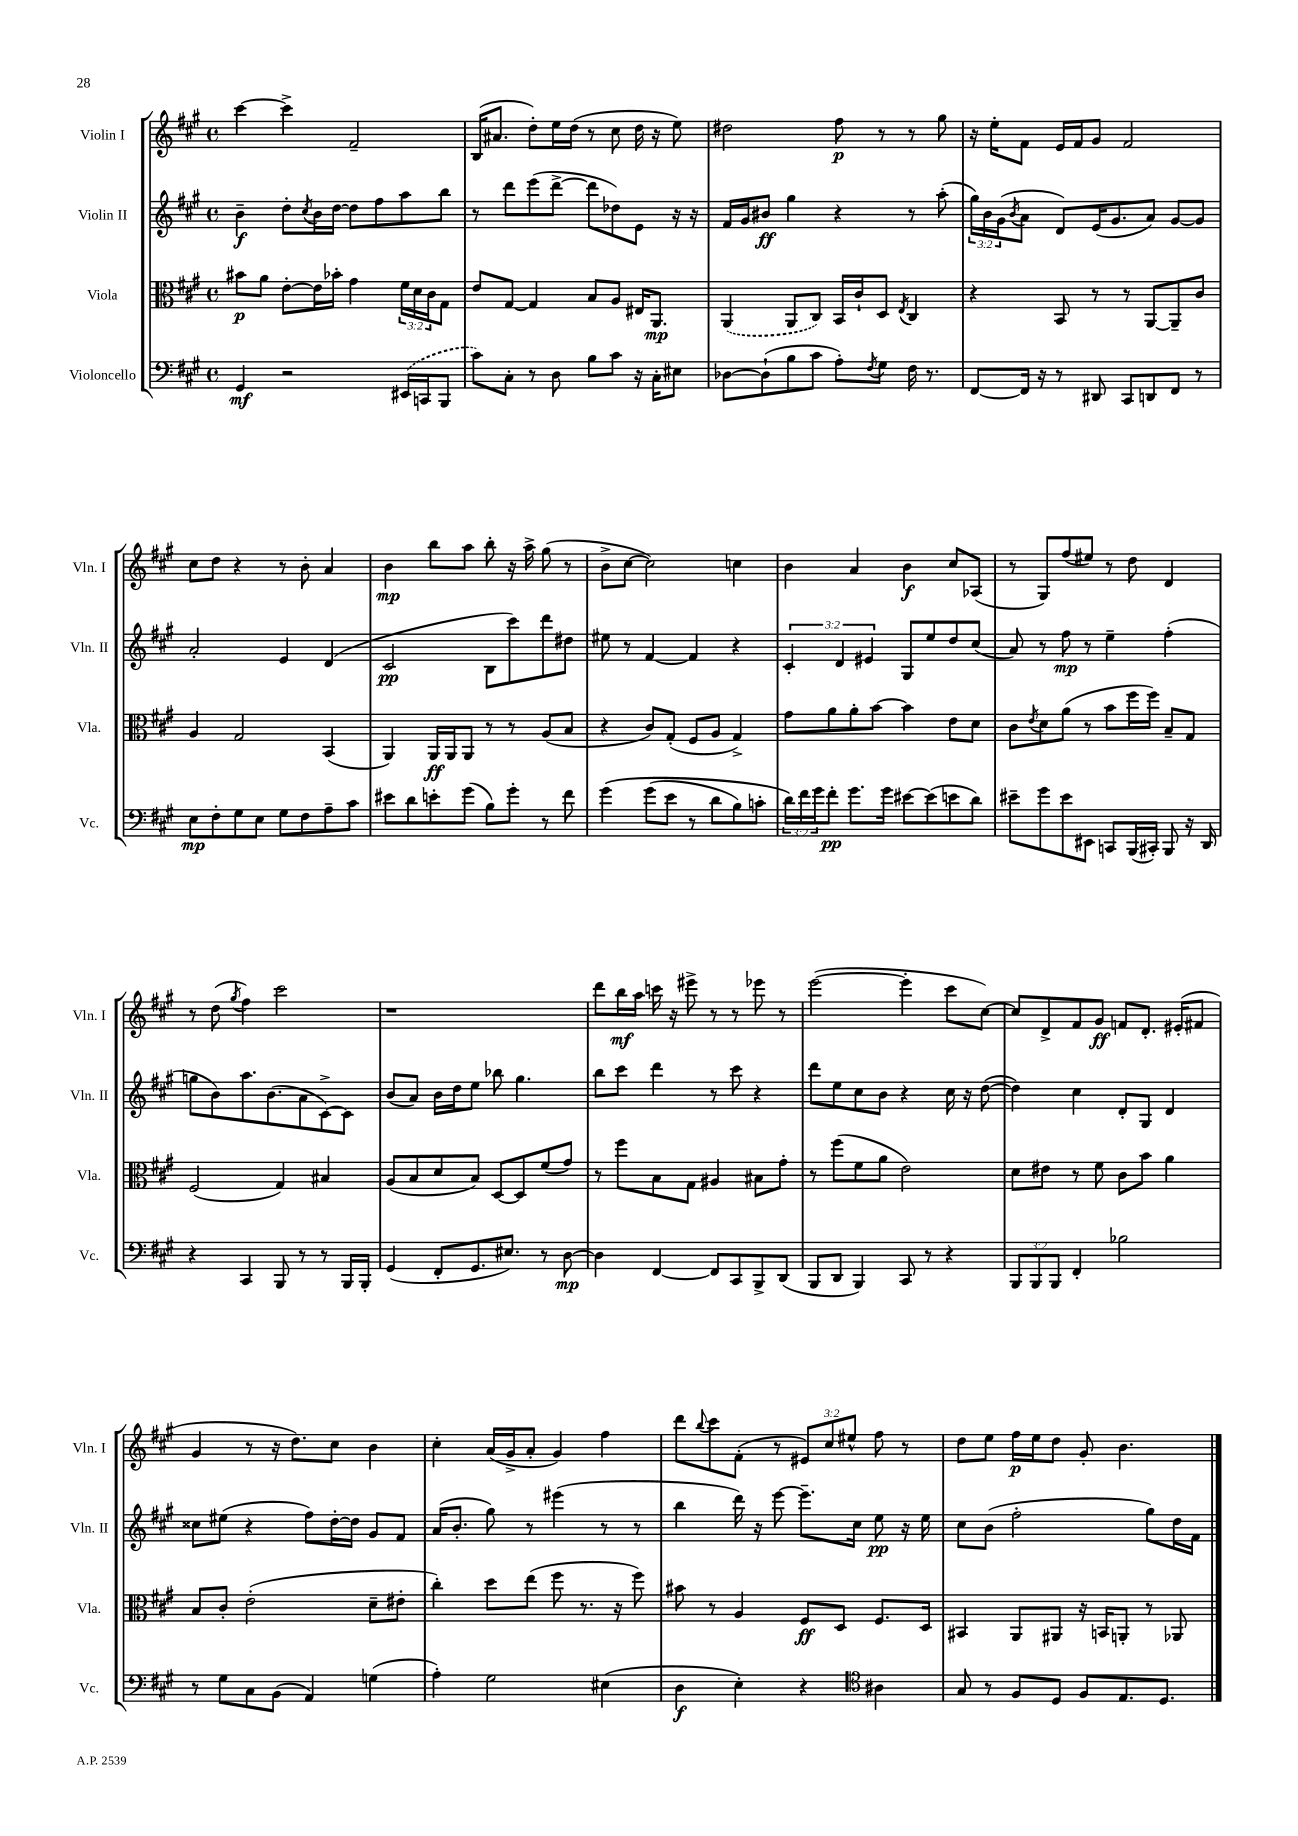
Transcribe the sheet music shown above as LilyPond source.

<<
\new StaffGroup <<
\new Staff = "s0" \with { instrumentName = "Violin I" shortInstrumentName = "Vln. I" } {
    \clef treble \key a \major \defaultTimeSignature \time 4/4 \override Staff.TupletNumber.text = #tuplet-number::calc-fraction-text
    cis'''4~ cis'''4-> fis'2-- |
    b16( ais'8. d''8-.) e''16 d''16( r8 cis''8 d''16 r16 e''8) |
    dis''2 fis''8\p r8 r8 gis''8 |
    r16 e''16-. fis'8 e'16 fis'16 gis'8 fis'2 |
    cis''8 d''8 r4 r8 b'8-. a'4 |
    b'4\mp b''8 a''8 b''8-. r16 a''16-> gis''8( r8 |
    b'8-> cis''8~ cis''2) c''4 |
    b'4 a'4 b'4\f cis''8 aes8( |
    r8 gis8) fis''8( eis''8) r8 d''8 d'4 |
    r8 d''8( \acciaccatura { gis''8 } fis''4) cis'''2 |
    r1 |
    d'''8 b''16\mf a''16 c'''16 r16 eis'''8-> r8 r8 ees'''8 r8 |
    e'''2~( e'''4-. cis'''8 cis''8~) |
    cis''8 d'8-> fis'8 gis'8\ff f'8 d'8.-. eis'16-.( fis'8 |
    gis'4 r8 r16 d''8.) cis''8 b'4 |
    cis''4-. a'16( gis'16-> a'8-. gis'4) fis''4 |
    d'''8 \appoggiatura { b''8 } cis'''8 fis'8-.( r8 \tuplet 3/2 { eis'8) cis''8 eis''8-^ } fis''8 r8 |
    d''8 e''8 fis''16\p e''16 d''8 gis'8-. b'4. \bar "|." |
}
\new Staff = "s1" \with { instrumentName = "Violin II" shortInstrumentName = "Vln. II" } {
    \clef treble \key a \major \defaultTimeSignature \time 4/4 \override Staff.TupletNumber.text = #tuplet-number::calc-fraction-text
    b'4--\f d''8-. \acciaccatura { cis''8 } b'16 d''16~ d''8 fis''8 a''8 b''8 |
    r8 d'''8 e'''8( d'''8~-> d'''8 des''8) e'8 r16 r16 |
    fis'16 gis'16 bis'8\ff gis''4 r4 r8 a''8-.( |
    \tuplet 3/2 { gis''16) b'16 gis'16( } \acciaccatura { b'8 } a'8 d'8) e'16( gis'8. a'8) gis'8~ gis'8 |
    a'2-. e'4 d'4( |
    cis'2\pp b8 cis'''8) d'''8 dis''8 |
    eis''8 r8 fis'4~ fis'4 r4 |
    \tuplet 3/2 { cis'4-. d'4 eis'4 } gis8 e''8 d''8 cis''8( |
    a'8) r8 fis''8\mp r8 e''4-- fis''4-.( |
    g''8 b'8) a''8. b'8.( a'8 cis'8~->) cis'8 |
    b'8( a'8) b'16 d''16 e''8 bes''8 gis''4. |
    b''8 cis'''8 d'''4 r8 cis'''8 r4 |
    d'''8 e''8 cis''8 b'8 r4 cis''16 r16 d''8~( |
    d''4) cis''4 d'8-. gis8 d'4 |
    cisis''8 eis''8( r4 fis''8) d''16~-. d''16 gis'8 fis'8 |
    a'16( b'8.-. gis''8) r8 eis'''4( r8 r8 |
    b''4 d'''16) r16 e'''8~ e'''8.-- cis''16 e''8\pp r16 e''16 |
    cis''8 b'8( fis''2-. gis''8) d''16 fis'16 \bar "|." |
}
\new Staff = "s2" \with { instrumentName = "Viola" shortInstrumentName = "Vla." } {
    \clef alto \key a \major \defaultTimeSignature \time 4/4 \override Staff.TupletNumber.text = #tuplet-number::calc-fraction-text
    bis'8\p a'8 e'8~-. e'16 bes'16-. gis'4 \tuplet 3/2 { fis'16 d'16 cis'16 } gis8 |
    e'8 gis8~ gis4 b8 a8 eis16 a,8.\mp |
    \once \slurDashed a,4( a,8 cis8) b,16 cis'16-! d8 \acciaccatura { e8 } cis4 |
    r4 b,8 r8 r8 a,8~ a,8-- cis'8 |
    a4 gis2 b,4( |
    a,4) a,16\ff a,16 a,8 r8 r8 a8( b8 |
    r4 cis'8) gis8-.( fis8 a8 gis4->) |
    gis'8 a'8 a'8-. b'8~ b'4 e'8 d'8 |
    cis'8 \acciaccatura { e'8 } d'8 a'8( r8 b'8 fis''16 fis''16) b8-- gis8 |
    fis2( gis4) bis4 |
    a8( b8 d'8 b8) d8~ d8 fis'8( gis'8) |
    r8 fis''8 b8 gis8 ais4 bis8 gis'8-. |
    r8 fis''8( fis'8 a'8 e'2) |
    d'8 eis'8 r8 fis'8 cis'8 b'8 a'4 |
    b8 cis'8-. e'2-.( d'8-- eis'8-. |
    cis''4-.) d''8 e''8( fis''8 r8. r16 fis''8) |
    bis'8 r8 a4 fis8\ff d8 fis8. d16 |
    bis,4 a,8 ais,8 r16 b,16 a,8-. r8 aes,8 \bar "|." |
}
\new Staff = "s3" \with { instrumentName = "Violoncello" shortInstrumentName = "Vc." } {
    \clef bass \key a \major \defaultTimeSignature \time 4/4 \override Staff.TupletNumber.text = #tuplet-number::calc-fraction-text
    gis,4\mf r2 \once \slurDashed eis,16( c,16 b,,8 |
    cis'8) cis8-. r8 d8 b8 cis'8 r16 cis16-. eis8 |
    des8~ des8-!( b8 cis'8 a8-.) \acciaccatura { fis8 } gis8 fis16 r8. |
    fis,8~ fis,16 r16 r8 dis,8 cis,8 d,8 fis,8 r8 |
    e8\mp fis8-. gis8 e8 gis8 fis8 a8-- cis'8 |
    eis'8 d'8 e'8-. gis'8( b8) gis'8-. r8 fis'8 |
    gis'4\( gis'8( e'8 r8 d'8 b8) c'8-. |
    \tuplet 3/2 { d'16\) fis'16 gis'16 } fis'8-.\pp gis'8. gis'16 eis'8~ eis'8( e'8 d'8) |
    eis'8-- gis'8 eis'8 eis,8 c,8 b,,16( cis,16-.) b,,8 r16 d,16 |
    r4 cis,4 b,,8 r8 r8 b,,16 b,,16-. |
    gis,4( fis,8-. gis,8. eis8.) r8 d8~\mp |
    d4 fis,4~ fis,8 cis,8 b,,8-> d,8( |
    b,,8 d,8 b,,4) cis,8 r8 r4 |
    \tuplet 3/2 { b,,8 b,,8 b,,8 } fis,4-. bes2 |
    r8 gis8 cis8 b,8( a,4) g4( |
    a4-.) gis2 eis4( |
    d4\f e4-.) r4 \clef tenor ais4 |
    gis8 r8 fis8 d8 fis8 e8. d8. \bar "|." |
}
>>
>>
\layout { \context { \Score \remove "Bar_number_engraver" } }
